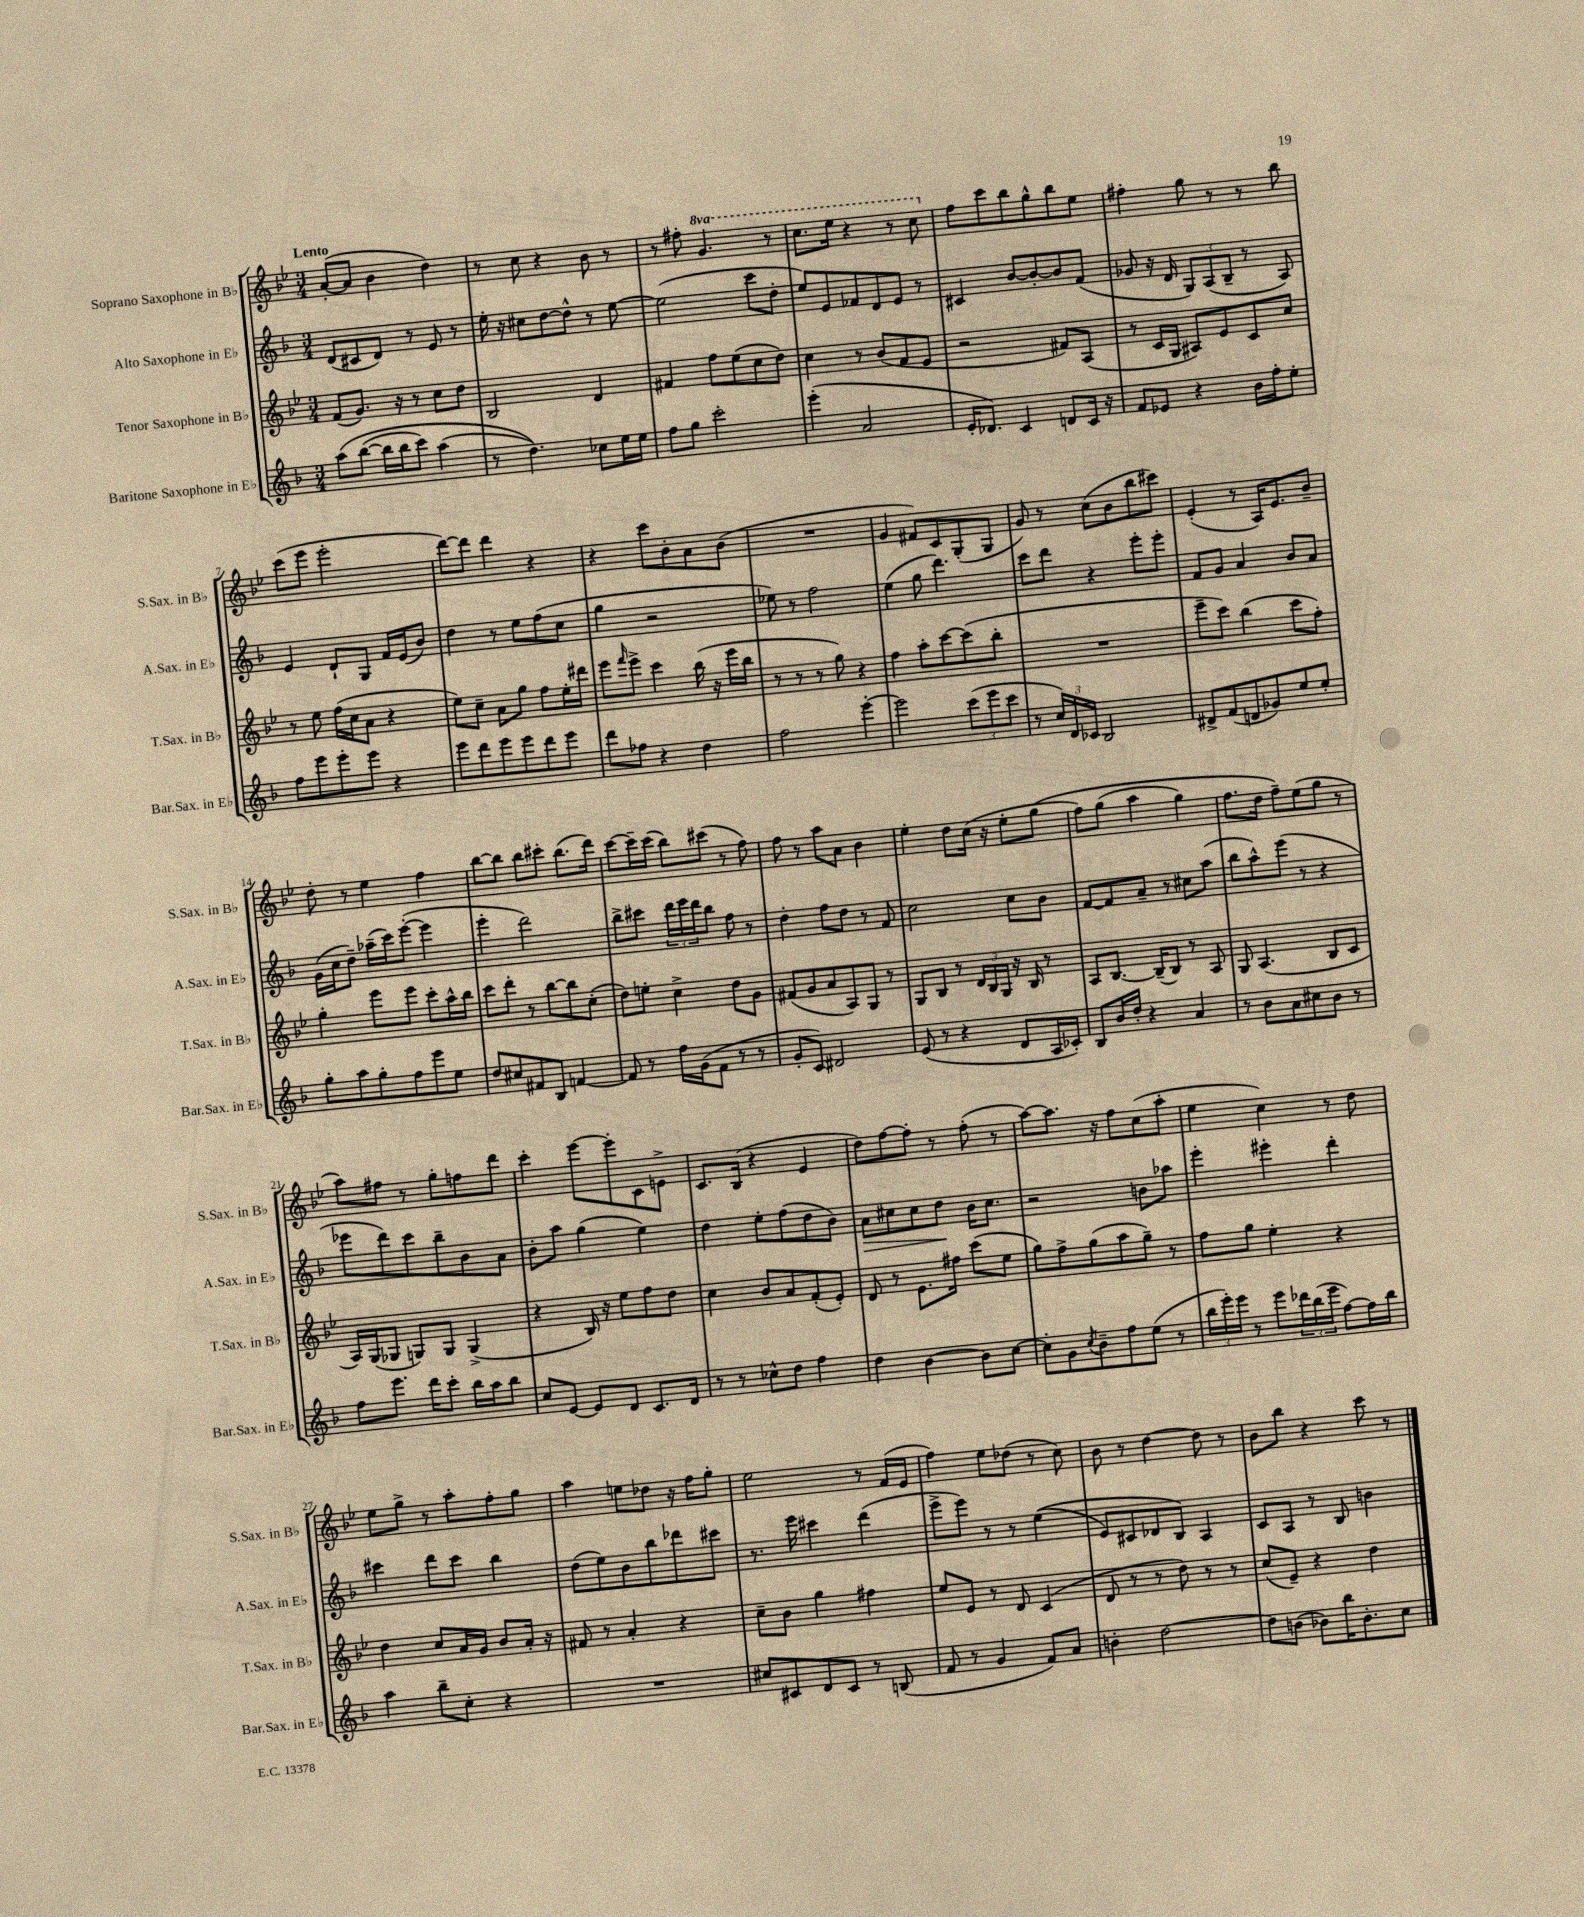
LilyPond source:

<<
\new StaffGroup <<
\new Staff = "s0" \with { instrumentName = "Soprano Saxophone in Bb" shortInstrumentName = "S.Sax. in Bb" } {
    \clef treble \key bes \major \numericTimeSignature \time 3/4 \set Staff.ottavationMarkups = #ottavation-simple-ordinals \tempo "Lento"
    a'8~-.( a'8 bes'4 d''4) |
    r8 c''8 r4 bes'8 r8 |
    r8 fis''8-. \ottava #1 g''4. r8 |
    c'''8. ees'''16 r4 r8 c'''8 \ottava #0 |
    f''8 c'''8 bes''8 g''8-^ bes''8 ees''8 |
    fis''4-. g''8 r8 r8 bes''8 |
    c'''8( ees'''8 ees'''2-. |
    d'''8~) d'''8 d'''4 r4 |
    r4 c'''8 bes'8-. a'8 bes'8( |
    R2. |
    g'4 fis'8) c'8 g8-.( g8 |
    g'8) r8 c''8( bes'8 bes''8 cis'''8) |
    ees'4-.( r8 a16) ees'8. bes'8-- |
    d''8-. r8 ees''4 f''4 |
    bes''8~ bes''8 bes''8 cis'''8-. bes''8.( d'''16) |
    c'''8~ c'''16-- c'''16( bes''8) cis'''8( r8 f''8) |
    f''8 r8 a''8 a'8 bes'4 |
    ees''4-. d''8 c''16( r16 ees''8-. g''8\( |
    f''8) g''8( a''4 g''4) |
    f''8. d''16 f''8--\) ees''8( g''8 r8 |
    a''8) fis''8 r8 g''8-. f''8 d'''8 |
    c'''4-. ees'''8~ ees'''8-. c'8 e'8-> |
    c'8. bes16( r4 ees'4 |
    d''8) f''8~ f''8-. r8 f''8-.( r8 |
    a''8~) a''8. r16 f''8 c''8( a''8-. |
    ees''4 c''4) r8 d''8 |
    ees''8 g''8-> r8 a''8-. f''8-. g''8 |
    a''4 e''8 des''8 r16 f''16 g''8-. |
    ees''2 r8 f'16( ees'16 |
    f''4) ees''8 des''8( r8 c''8) |
    bes'8 r8 d''4~ d''8 r8 |
    bes'8 bes''8 r4 c'''8 r8 \bar "|." |
}
\new Staff = "s1" \with { instrumentName = "Alto Saxophone in Eb" shortInstrumentName = "A.Sax. in Eb" } {
    \clef treble \key f \major \numericTimeSignature \time 3/4
    d'8( cis'8 d'8) r8 e'8 r8 |
    e''16-. r16 cis''8 d''8~ d''8-^ r8 e''8~ |
    e''2( c'''8 d''8-. |
    e''8) e'8 fes'8 d'8 e'8 r8 |
    cis'4 bes'8~ bes'8~-. bes'8 f'8( |
    ges'8 r16 d'16 \tuplet 3/2 { g8) a8( bes8-- } r8 a8) |
    e'4 d'8-! g8 f'16 e'16( bes'8) |
    d''4 r8 e''8 f''8( c''8 |
    g''4 r2 |
    ees''8) r8 f''2 |
    e''4( g''8 d'''4.) |
    c'''8 d'''8 r4 e'''8-. e'''8-. |
    f'8 g'8 a'4 bes'8 a'8 |
    g'16( c''16 d''8--) aes''16--( c'''16) e'''8~-.( e'''4 |
    e'''4-. d'''2) |
    bes''8-> cis'''8 \tuplet 3/2 { d'''16 e'''16 d'''16 } bes''8 f''8 r8 |
    d''4-. f''8 d''8 r8 f'8 |
    c''2 c''8 bes'8 |
    f'8~ f'8 a'8-- r8 cis''8 a''8( |
    bes''8 a''8-^) e'''8( r8 r4 |
    ees'''8 d'''8) c'''8 bes''8-- bes'8 a'8 |
    bes'8-. a''8 g''4( e''4) |
    d''4 e''8-. f''8( d''8 bes'8) |
    a'8\> cis''8 cis''8 d''8\! bes'16 cis''8. |
    r2 b'8 aes''8 |
    e'''4-. eis'''4-. d'''4-. |
    cis'''4 d'''8 cis'''8 bes''4 |
    d''8( e''8) bes'8 bes''8 des'''8 cis'''8 |
    r8. e'''16 cis'''4 d'''4( |
    e'''8-> e'''8) r8 r8 e''4(\( |
    e'8) cis'8 des'8 bes8\) a4 |
    c'8 a8 r8 bes8 b'4 \bar "|." |
}
\new Staff = "s2" \with { instrumentName = "Tenor Saxophone in Bb" shortInstrumentName = "T.Sax. in Bb" } {
    \clef treble \key bes \major \numericTimeSignature \time 3/4
    f'8( g'8.) r16 r8 c''8 d''8 |
    bes2 d'4 |
    fis'4 f''8 ees''8( c''8 d''8) |
    c''4 r8 bes'8( f'8 ees'8 |
    r2 fis'8) a8( |
    r8 c'16 g16 ais8) ees'8 c'8 c''8 |
    r8 ees''8 f''16( c''16 a'8 r4 |
    ees''8) c''8-- a'8 g''8 f''8 ees''16-. dis'''16 |
    ees'''8 \grace { f'''16 } ees'''8-> c'''4 bes''16( r16 ees'''16 bes''16 |
    r8 r8 r8 g''8) r4 |
    f''4 a''8-. c'''8~ c'''8( bes''8-. |
    R2. |
    ees'''8-- c'''8) bes''4( c'''8 f''8-.) |
    g''4-. ees'''8 ees'''8 c'''8-. a''16-^ bes''16 |
    c'''8 d'''8-. r8 bes''8~ bes''8 c''8-.( |
    d''8) e''8-. c''4-> d''8 g'8 |
    fis'8( g'8 a'8 a8) g8 r8 |
    g8 bes8 r8 \tuplet 3/2 { d'16 bes16 g16 } r16 bes16 r8 |
    a8 bes8.~ bes16--( bes8) r8 a8 |
    g8 a4.( bes8 c'8 |
    a16) g16( ges8 g8) g8 g4->( |
    r4 bes16) r16 ees''8 f''8 d''8 |
    c''4 bes'8 a'8 f'8-.( ees'8-.) |
    d'8 r8 ees'8. fis''16 c'''8( ees''8 |
    g''8) f''8-> g''8( a''8 g''8--) r8 |
    f''8 g''8 ees''4-. r4 |
    d''4 c''8 a'16 g'16 bes'8 a'16-. r16 |
    fis'8 r8 a'4-. r4 |
    c''8-- bes'8 g''4 fis''4 |
    ees''8 ees'8 r8 d'8 c'4( |
    d'8 r8 r8 d''8) r8 r8 |
    c''8( ees'8--) r4 d''4 \bar "|." |
}
\new Staff = "s3" \with { instrumentName = "Baritone Saxophone in Eb" shortInstrumentName = "Bar.Sax. in Eb" } {
    \clef treble \key f \major \numericTimeSignature \time 3/4
    a''8\( bes''8~( bes''16 bes''16 c'''8) a''4( |
    r8 d''4.)\) ces''8 e''16 e''16 |
    f''8 g''8 c'''2-. |
    e'''4-.( a'2 |
    e'16-. des'8.) c'4 d'8 c'16 r16 |
    f'8 ees'8 r4 bes'16 f''16-. e''8-. |
    f''8 e'''8 e'''8-. e'''8 r4 |
    e'''8 d'''8 e'''8 e'''8 d'''8 e'''8 |
    d'''8 fes''8 r4 d''4 |
    f''2 e'''4~-. |
    e'''2 \tuplet 3/2 { c'''8( e'''8 c'''8 } |
    r8 \tuplet 3/2 { c''16) d'16 ces'16 } bes2 |
    dis'8-> f'8( d'8 ges'8) e''8 e''8-. |
    g''8-. a''8 g''8-. f''8 e'''8 e''8 |
    d''8 cis''8 fis'8 bes8 f'4~ |
    f'8 r8 f''16 g'16( f'8 r8 r8 |
    g'8-. c'8) dis'2 |
    e'8( r8 r4 d'8 a16 ces'16-.) |
    bes8 bes'16 d''16-. r4 a'4 |
    r8 bes'8 a'8 cis''8 bes'8 r8 |
    f''8 e'''8. d'''16 c'''8-. bes''16 a''16 bes''8 |
    c''8 e'8~ e'8 d'8 c'8. d'16 |
    r8 r8 ces''8-^ d''8 f''4 |
    d''4 bes'4~ bes'8 c''8~ |
    c''8-. g'8 \acciaccatura { c''8 } bes'8-- f''8 e''8( r8 |
    \tuplet 3/2 { bes''16 e'''16-.) e'''16 } r8 e'''8 \tuplet 3/2 { des'''16 bes''16( e'''16 } f''8~) f''16 bes''16 |
    a''4 bes''8-- c''8-. r4 |
    R2. |
    cis''8 cis'8 d'8 cis'8 r8 b8( |
    f'8 r8 g'4 f'8) a'8 |
    b'4-. d''2~ |
    d''8 b'8( bes'8) bes''16 bes'8.-. c''8 \bar "|." |
}
>>
>>
